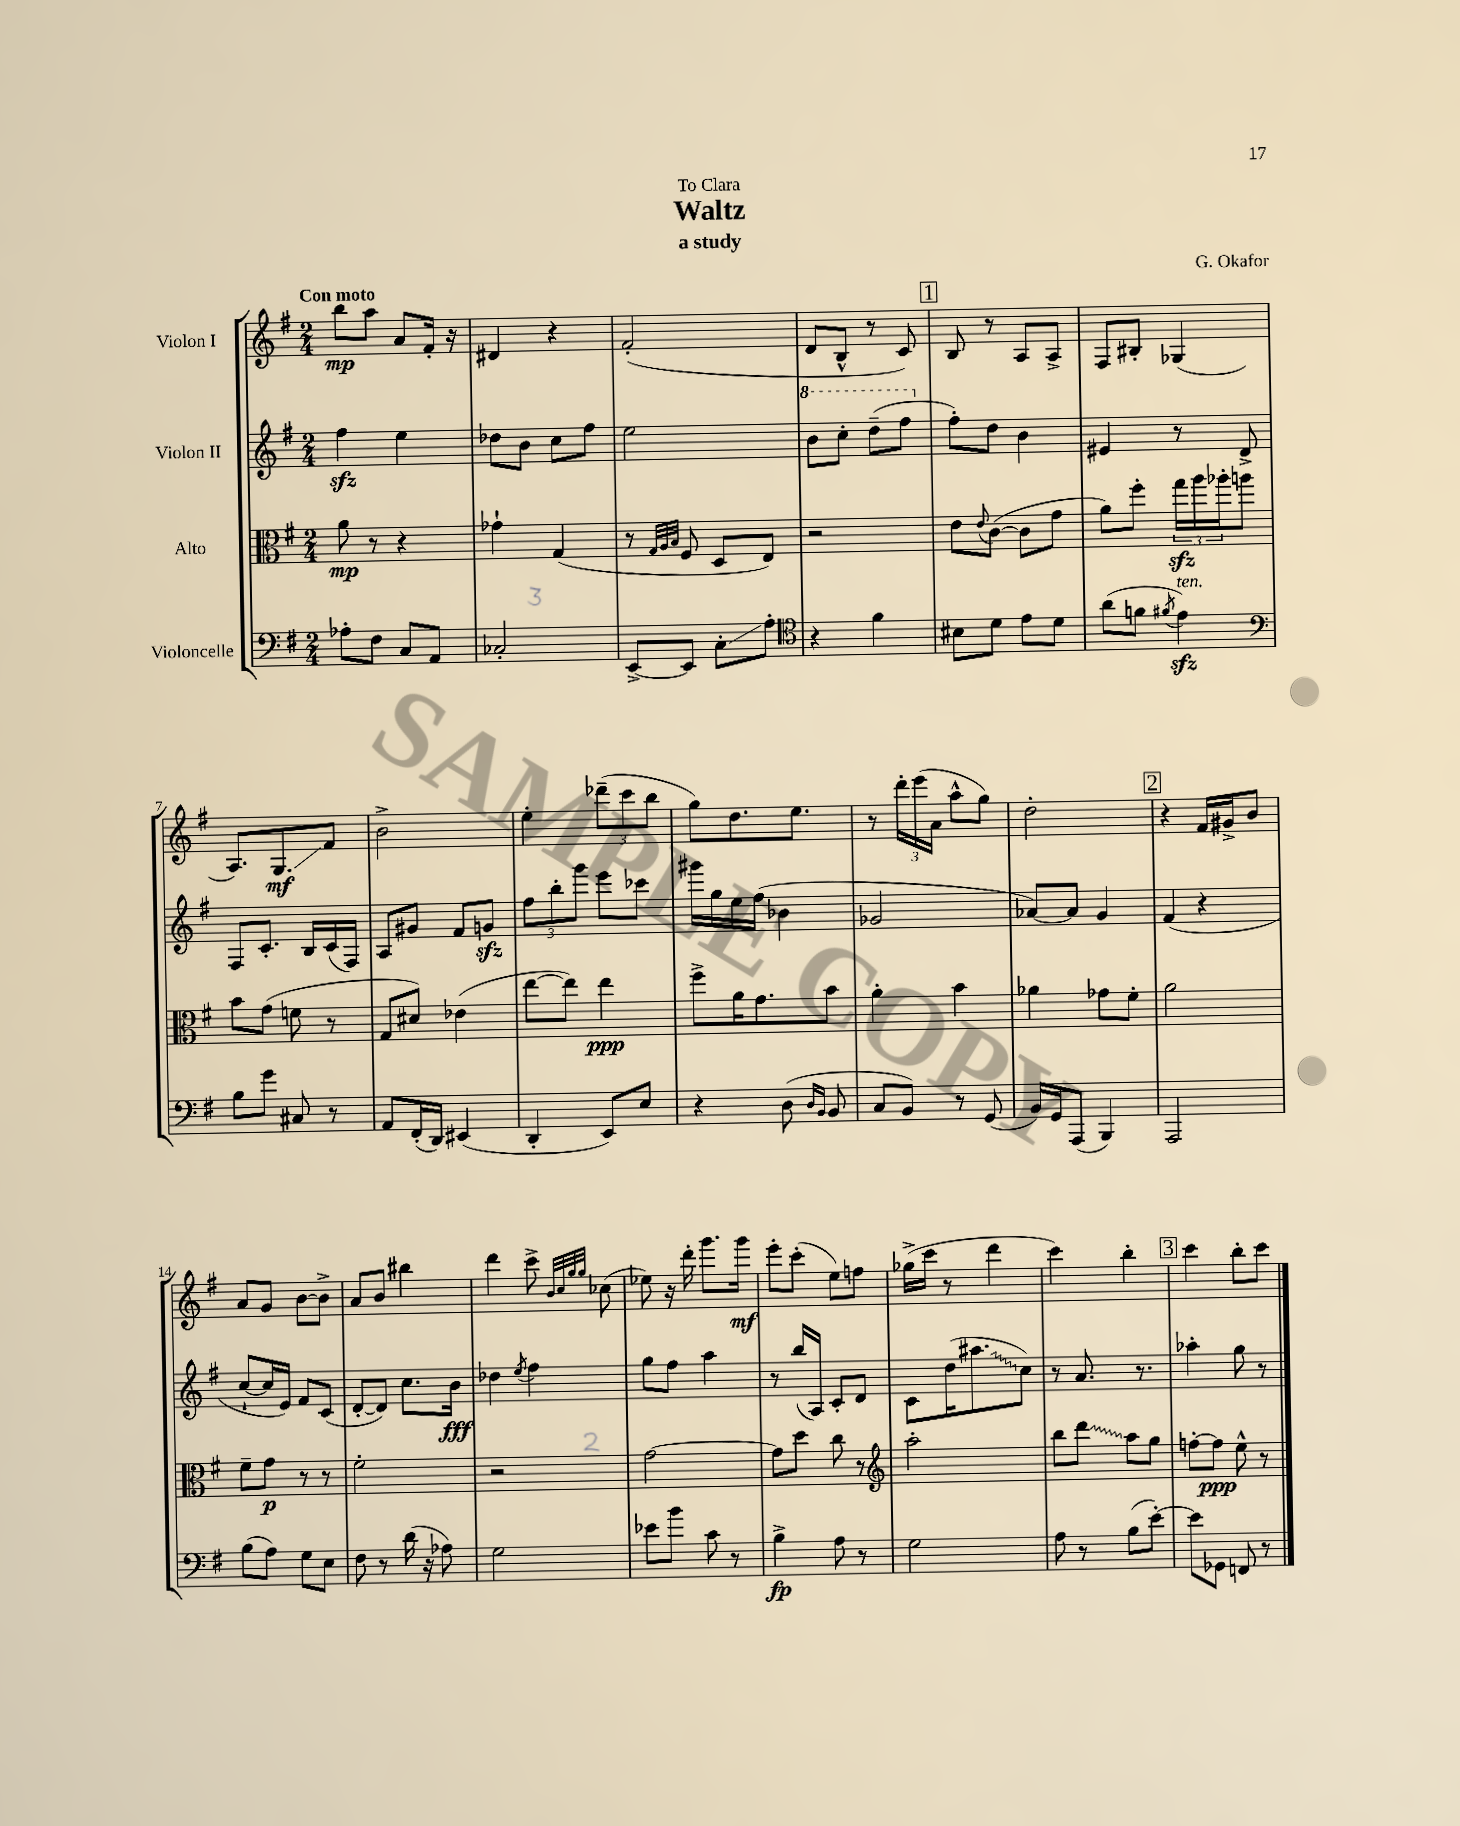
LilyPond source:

\header { title = "Waltz" composer = "G. Okafor" subtitle = "a study" dedication = "To Clara" }
<<
\new StaffGroup <<
\new Staff = "s0" \with { instrumentName = "Violon I" } {
    \clef treble \key g \major \numericTimeSignature \time 2/4 \tempo "Con moto"
    b''8\mp a''8 a'8 fis'16-. r16 |
    dis'4 r4 |
    fis'2-.( |
    d'8 b8-^ r8 c'8) |
    \mark \markup { \box "1" } b8 r8 a8 a8-> |
    fis8 bis8-. ges4( |
    a8.) g8.\glissando\mf fis'8 |
    b'2-> |
    e''4-. \tuplet 3/2 { des'''8--( c'''8 b''8 } |
    g''8) d''8. e''8. |
    r8 \tuplet 3/2 { d'''16-. e'''16( a'16 } a''8-^ g''8) |
    d''2-. |
    \mark \markup { \box "2" } r4 fis'16 gis'16-> b'8 |
    a'8 g'8 b'8~ b'8-> |
    a'8 b'8 bis''4 |
    d'''4 c'''8-> \grace { b'32 c''32 g''32 g''32 } ces''8( |
    ees''8) r16 d'''16-. g'''8. g'''16\mf |
    e'''8-. c'''8-.( e''8) f''8 |
    ges''16->( c'''16 r8 d'''4 |
    c'''4) b''4-. |
    \mark \markup { \box "3" } c'''4 b''8-. c'''8 \bar "|." |
}
\new Staff = "s1" \with { instrumentName = "Violon II" } {
    \clef treble \key g \major \numericTimeSignature \time 2/4
    fis''4\sfz e''4 |
    des''8 b'8 c''8 fis''8 |
    e''2 |
    \ottava #1 b''8 c'''8-. d'''8--( fis'''8 \ottava #0 |
    \mark \markup { \box "1" } fis''8-.) d''8 b'4 |
    eis'4 r8 d'8-> |
    fis8 c'8.-. b16 c'16( fis16) |
    a8 gis'8 fis'8 g'8\sfz |
    \tuplet 3/2 { fis''8 b''8-. g'''8 } e'''8 ces'''8 |
    gis'''16 g''16 e''16 fis''16( bes'4 |
    ges'2 |
    aes'8~) aes'8 g'4 |
    \mark \markup { \box "2" } fis'4( r4 |
    c''8~-! c''16 e'16) fis'8 c'8( |
    d'8~-. d'8) c''8. b'16\fff |
    des''4 \acciaccatura { e''8 } fis''4 |
    g''8 fis''8 a''4 |
    r8 b''16( a16) c'8-. d'8 |
    c'8 d''16( \once \override Glissando.style = #'zigzag ais''8.\glissando c''8) |
    r8 a'8. r8. |
    \mark \markup { \box "3" } aes''4-. g''8 r8 \bar "|." |
}
\new Staff = "s2" \with { instrumentName = "Alto" } {
    \clef alto \key g \major \numericTimeSignature \time 2/4
    a'8\mp r8 r4 |
    ges'4-! g4( |
    r8 \grace { g32 a32 b32 } fis8 d8 e8) |
    r2 |
    \mark \markup { \box "1" } e'8 \appoggiatura { e'8 } c'8~( c'8 g'8 |
    a'8) fis''8-. \tuplet 3/2 { g''16\sfz a''16 aes''16-. } a''8 |
    b'8 g'8( f'8 r8 |
    g8 dis'8) ees'4( |
    e''8~ e''8) e''4\ppp |
    fis''8-> a'16 g'8. b'8 |
    a'4-. b'4 |
    aes'4 ges'8 fis'8-. |
    \mark \markup { \box "2" } a'2 |
    fis'8-- g'8\p r8 r8 |
    fis'2-. |
    r2 |
    g'2~ |
    g'8 d''8 c''8 r8 |
    \clef treble a''2-. |
    b''8 \once \override Glissando.style = #'zigzag d'''8\glissando a''8 g''8 |
    \mark \markup { \box "3" } f''8~-. f''8\ppp e''8-^ r8 \bar "|." |
}
\new Staff = "s3" \with { instrumentName = "Violoncelle" } {
    \clef bass \key g \major \numericTimeSignature \time 2/4
    aes8-. fis8 c8 a,8 |
    ces2-. |
    e,8~-> e,8 c8-.\glissando a8-. |
    \clef tenor r4 fis'4 |
    \mark \markup { \box "1" } bis8 d'8 e'8 d'8 |
    a'8( f'8 \acciaccatura { fis'8 } e'4\sfz^\markup { \italic "ten." }) |
    \clef bass b8 g'8 cis8 r8 |
    a,8 fis,16-.( d,16) eis,4( |
    d,4-. e,8) e8 |
    r4 d8( \grace { d16 b,16 } b,8 |
    c8 b,8) r8 g,8( |
    b,16) g,16 a,,8( b,,4) |
    \mark \markup { \box "2" } a,,2 |
    b8( a8) g8 e8 |
    fis8 r8 d'16( r16 aes8) |
    g2 |
    ees'8 b'8 c'8 r8 |
    b4->\fp a8 r8 |
    g2 |
    a8 r8 b8( e'8~-.) |
    \mark \markup { \box "3" } e'8 ges,8 f,8 r8 \bar "|." |
}
>>
>>
